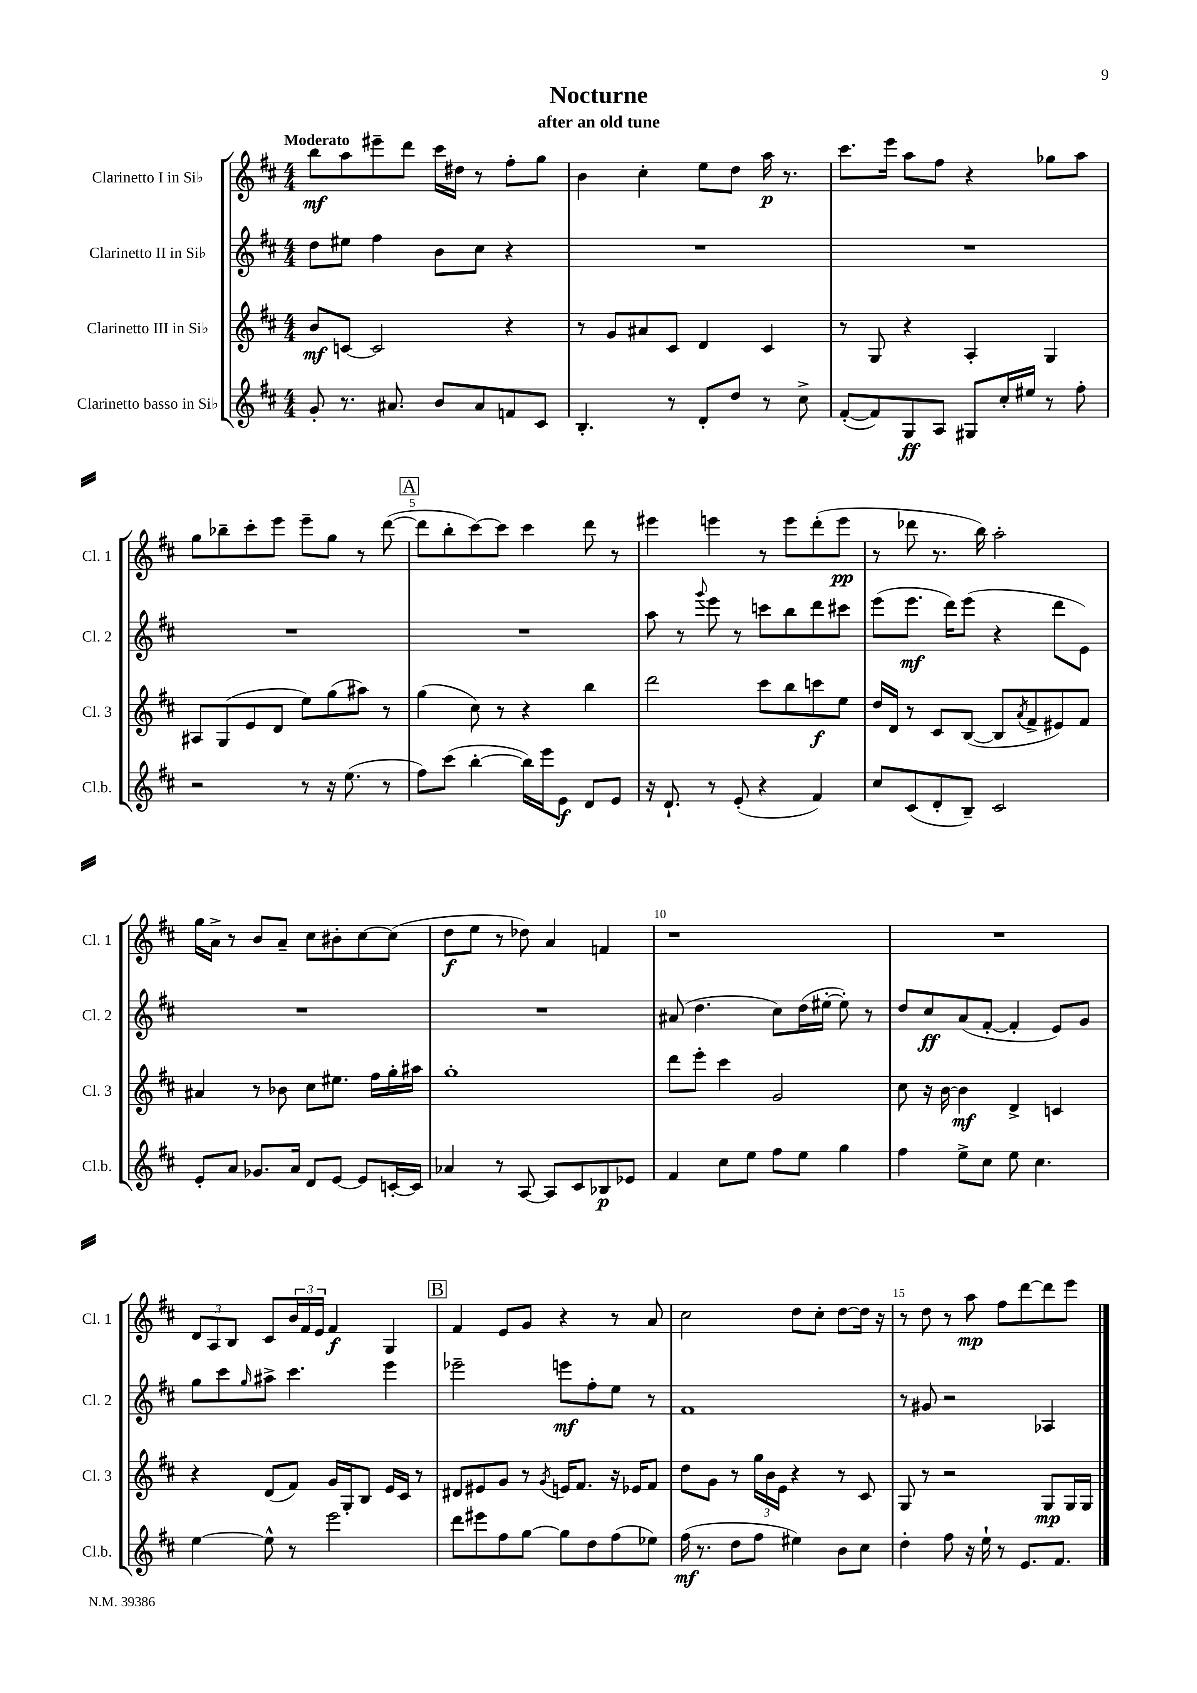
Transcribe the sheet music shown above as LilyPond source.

\header { title = "Nocturne" subtitle = "after an old tune" }
<<
\new StaffGroup <<
\new Staff = "s0" \with { instrumentName = "Clarinetto I in Sib" shortInstrumentName = "Cl. 1" } {
    \clef treble \key d \major \numericTimeSignature \time 4/4 \tempo "Moderato"
    b''8\mf a''8 eis'''8-- d'''8 cis'''16 dis''16 r8 fis''8-. g''8 |
    b'4 cis''4-. e''8 d''8 a''16\p r8. |
    cis'''8. e'''16 a''8 fis''8 r4 ges''8 a''8 |
    g''8 bes''8-- cis'''8-. e'''8 e'''8-- g''8 r8 d'''8~( |
    \mark \markup { \box "A" } d'''8 b''8-. cis'''8~) cis'''8 cis'''4 d'''8 r8 |
    eis'''4 e'''4 r8 e'''8 d'''8-.( e'''8\pp |
    r8 des'''8 r8. b''16) a''2-. |
    g''16 a'16-> r8 b'8 a'8-- cis''8 bis'8-. cis''8~ cis''8( |
    d''8\f e''8 r8 des''8) a'4 f'4 |
    r1 |
    R1 |
    \tuplet 3/2 { d'8 a8 b8 } cis'8 \tuplet 3/2 { b'16 fis'16 e'16 } fis'4\f g4 |
    \mark \markup { \box "B" } fis'4 e'8 g'8 r4 r8 a'8 |
    cis''2 d''8 cis''8-. d''8~ d''16 r16 |
    r8 d''8 r8 a''8\mp fis''8 d'''8~ d'''8 e'''8 \bar "|." |
}
\new Staff = "s1" \with { instrumentName = "Clarinetto II in Sib" shortInstrumentName = "Cl. 2" } {
    \clef treble \key d \major \numericTimeSignature \time 4/4
    d''8 eis''8 fis''4 b'8 cis''8 r4 |
    R1 |
    R1 |
    R1 |
    \mark \markup { \box "A" } R1 |
    a''8 r8 \appoggiatura { g'''8 } e'''8 r8 c'''8 b''8 d'''8 cis'''8 |
    e'''8( e'''8.\mf d'''16) e'''8( r4 d'''8 e'8) |
    R1 |
    R1 |
    ais'8( d''4. cis''8) d''16( eis''16~-. eis''8-.) r8 |
    d''8 cis''8\ff a'8( fis'8~-. fis'4-. e'8) g'8 |
    g''8 cis'''8 \grace { g''16 } ais''8-> cis'''4. e'''4 |
    \mark \markup { \box "B" } ees'''2-- e'''8\mf fis''8-. e''8 r8 |
    fis'1 |
    r8 gis'8 r2 aes4 \bar "|." |
}
\new Staff = "s2" \with { instrumentName = "Clarinetto III in Sib" shortInstrumentName = "Cl. 3" } {
    \clef treble \key d \major \numericTimeSignature \time 4/4
    b'8\mf c'8~ c'2 r4 |
    r8 g'8 ais'8 cis'8 d'4 cis'4 |
    r8 g8 r4 a4-. g4 |
    ais8 g8( e'8 d'8 e''8) g''8( ais''8) r8 |
    \mark \markup { \box "A" } g''4( cis''8) r8 r4 b''4 |
    d'''2 cis'''8 b''8 c'''8\f e''8 |
    d''16 d'16 r8 cis'8 b8~( b8 \acciaccatura { a'8 } fis'8-> eis'8) fis'8 |
    ais'4 r8 bes'8 cis''8 eis''8. fis''16 g''16-. ais''16 |
    g''1-. |
    d'''8 e'''8-. cis'''4 g'2 |
    cis''8 r16 b'16~ b'4\mf d'4-> c'4 |
    r4 d'8( fis'8) g'16 g16-. b8 e'16 cis'16 r8 |
    \mark \markup { \box "B" } dis'8 eis'8 g'8 r8 \acciaccatura { g'8 } e'16 fis'8. r16 ees'16 fis'8 |
    d''8 g'8 r8 \tuplet 3/2 { g''16 b'16 e'16 } r4 r8 cis'8 |
    g8 r8 r2 g8\mp g16 g16 \bar "|." |
}
\new Staff = "s3" \with { instrumentName = "Clarinetto basso in Sib" shortInstrumentName = "Cl.b." } {
    \clef treble \key d \major \numericTimeSignature \time 4/4
    g'8-. r8. ais'8. b'8 ais'8 f'8 cis'8 |
    b4.-. r8 d'8-. d''8 r8 cis''8-> |
    fis'8~-.( fis'8) g8\ff a8 gis8 cis''16-. eis''16 r8 fis''8-. |
    r2 r8 r16 e''8.( r8 |
    \mark \markup { \box "A" } fis''8) cis'''8( b''4~-. b''16) e'''16 e'8\f d'8 e'8 |
    r16 d'8.-! r8 e'8-.( r4 fis'4) |
    cis''8 cis'8( d'8-. b8--) cis'2 |
    e'8-. a'8 ges'8. a'16 d'8 e'8~ e'8 c'16~-. c'16 |
    aes'4 r8 a8~ a8 cis'8 bes8\p ees'8 |
    fis'4 cis''8 e''8 fis''8 e''8 g''4 |
    fis''4 e''8-> cis''8 e''8 cis''4. |
    e''4~ e''8-^ r8 e'''2 |
    \mark \markup { \box "B" } d'''8 eis'''8 fis''8 g''8~ g''8 d''8 fis''8( ees''8) |
    fis''16\mf( r8. d''8 fis''8 eis''4) b'8 cis''8 |
    d''4-. fis''8 r16 e''16-! r8 e'8. fis'8. \bar "|." |
}
>>
>>
\layout { \context { \Score \override BarNumber.break-visibility = ##(#f #t #t) barNumberVisibility = #(every-nth-bar-number-visible 5) } }
